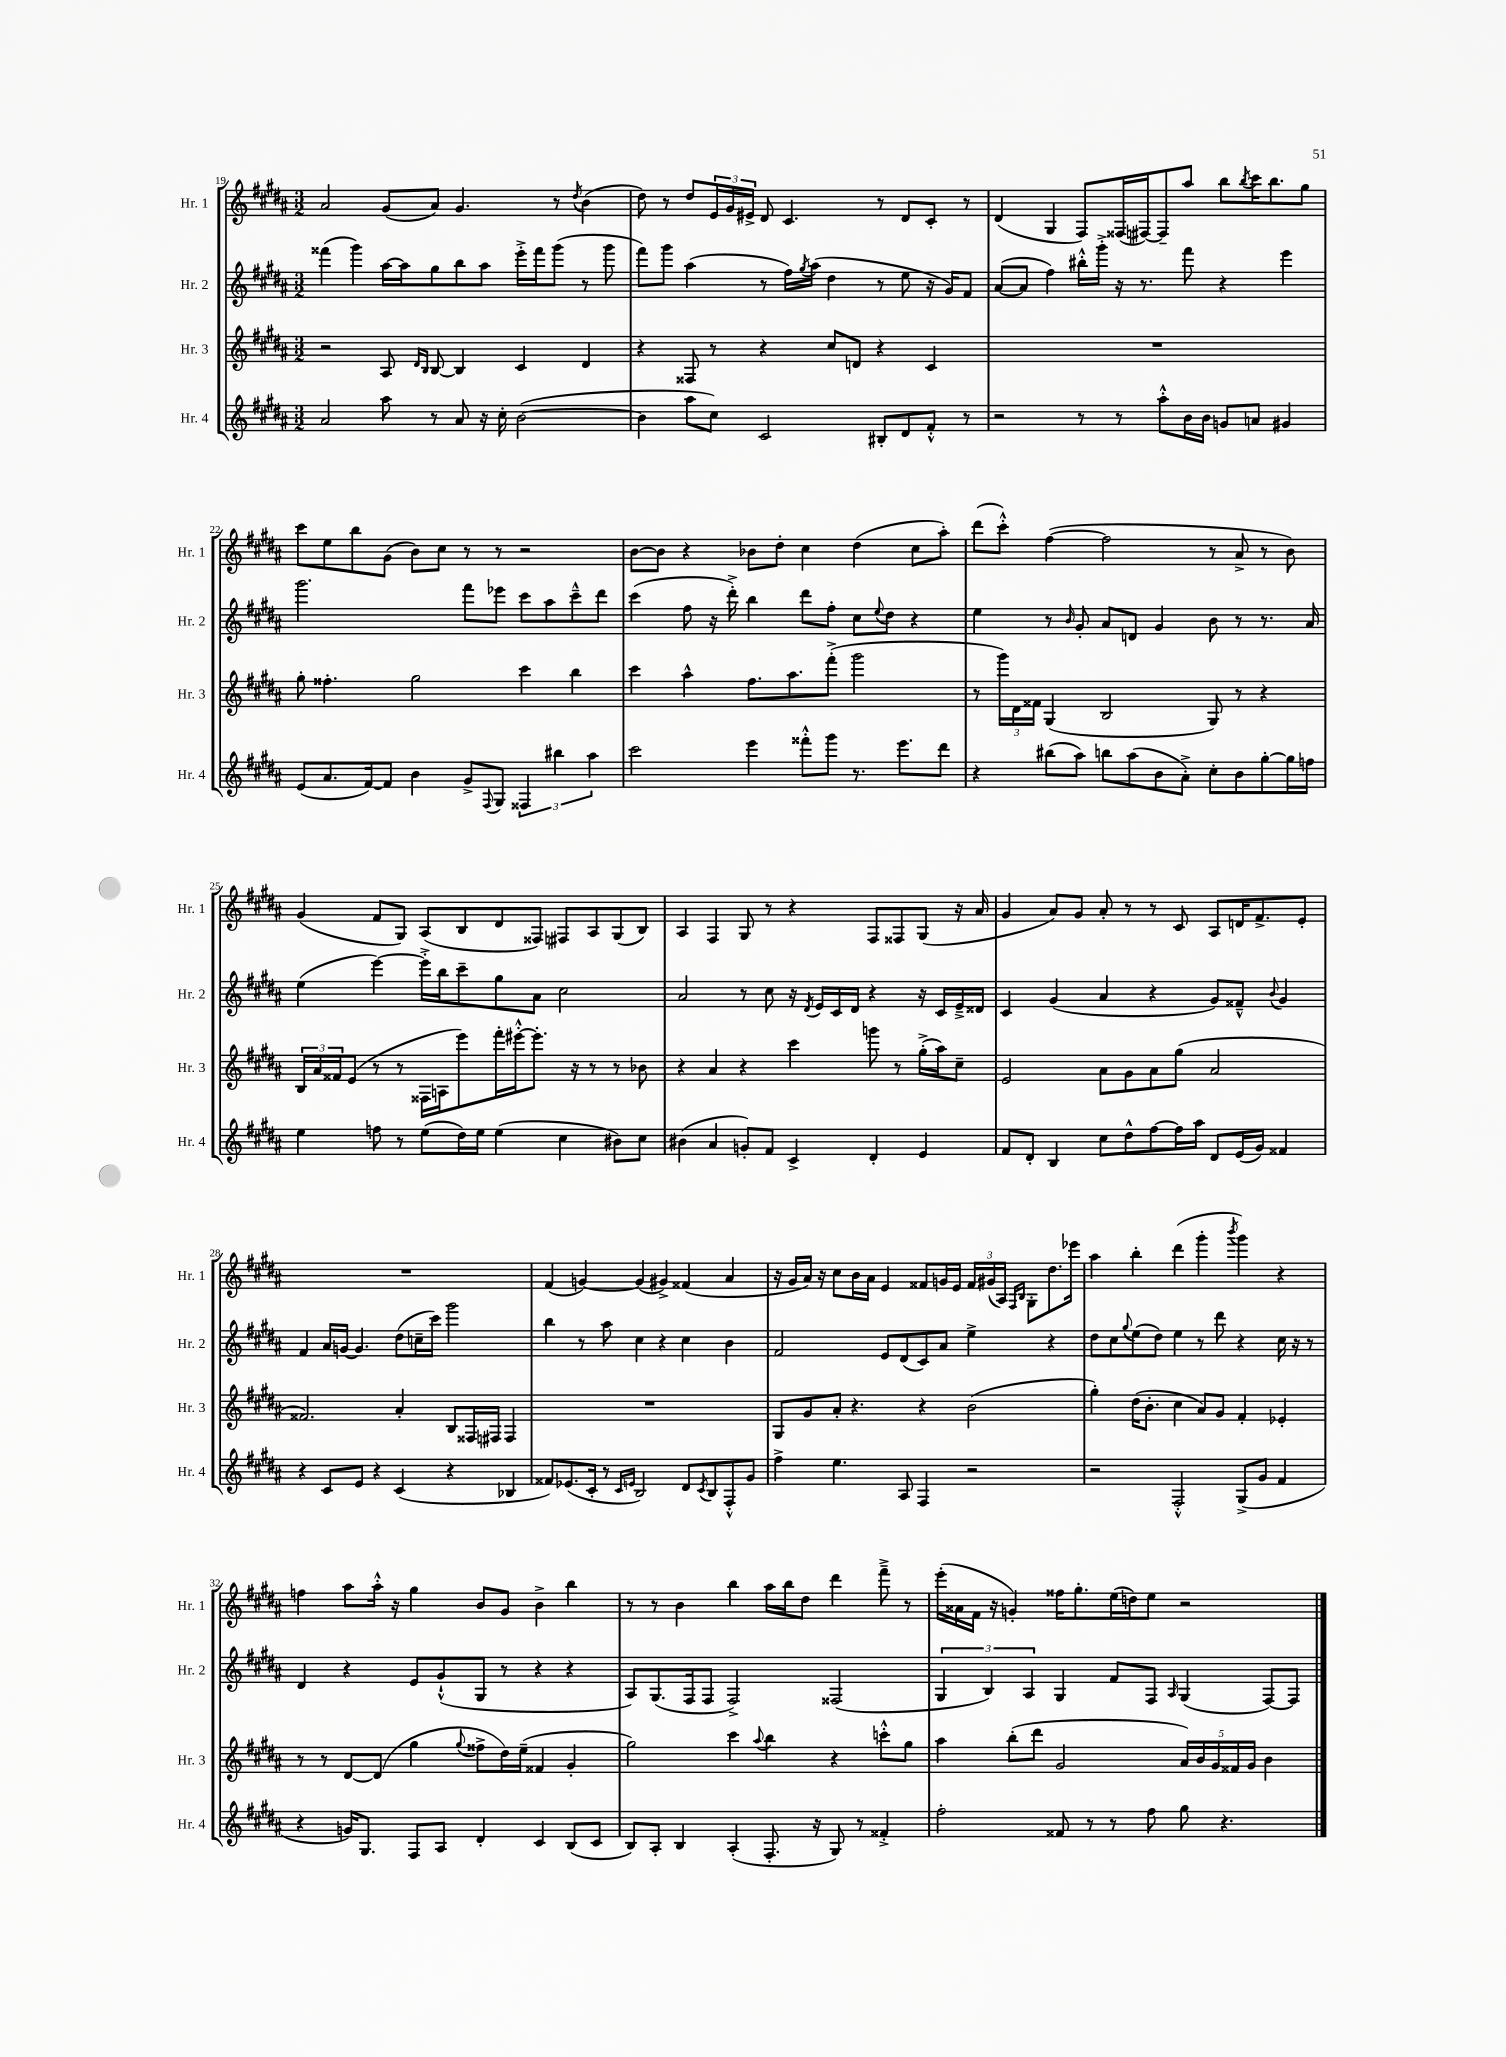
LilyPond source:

<<
\new StaffGroup <<
\new Staff = "s0" \with { instrumentName = "Hr. 1" shortInstrumentName = "Hr. 1" } {
    \clef treble \key b \major \numericTimeSignature \time 3/2
    ais'2 gis'8( ais'8) gis'4. r8 \acciaccatura { dis''8 } b'4( |
    dis''8) r8 dis''8 \tuplet 3/2 { e'16 gis'16 eis'16-> } dis'8 cis'4. r8 dis'8 cis'8-. r8 |
    dis'4( gis4 fis8) fisis16( fis16~) fis8-- ais''8 b''8 \acciaccatura { b''8 } cis'''16 b''8. gis''8 |
    cis'''8 e''8 b''8 gis'8( b'8) cis''8 r8 r8 r2 |
    b'8~ b'8 r4 bes'8 dis''8-. cis''4 dis''4( cis''8 ais''8-.) |
    dis'''8( cis'''8-.-^) fis''4~( fis''2 r8 ais'8-> r8 b'8) |
    gis'4( fis'8 gis8) ais8( b8 dis'8 fisis8) fis8 ais8 gis8( b8) |
    ais4 fis4 gis8 r8 r4 fis8 fisis8 gis8( r16 ais'16 |
    gis'4 ais'8) gis'8 ais'8-. r8 r8 cis'8 ais8 d'16 fis'8.-> e'8-. |
    R1. |
    fis'4( g'4~) g'4( gis'4->) fisis'4( ais'4 |
    r16 gis'16 ais'16) r16 cis''8 b'16 ais'16 e'4 fisis'8 g'16 e'16 \tuplet 3/2 { fisis'16 gis'16( ais16) } \grace { fis16 b16 } gis8-. dis''8. ees'''16 |
    ais''4 b''4-. dis'''4( gis'''4-. \acciaccatura { b'''8 } gis'''4) r4 |
    f''4 ais''8 ais''16-.-^ r16 gis''4 b'8 gis'8 b'4-> b''4 |
    r8 r8 b'4 b''4 ais''16 b''16 dis''8 dis'''4 fis'''8---> r8 |
    e'''16-.( aisis'16 fis'16 r16 g'4-.) fisis''16 gis''8.-. e''16( d''16) e''8 r2 \bar "|." |
}
\new Staff = "s1" \with { instrumentName = "Hr. 2" shortInstrumentName = "Hr. 2" } {
    \clef treble \key b \major \numericTimeSignature \time 3/2
    fisis'''4( gis'''4) ais''16~ ais''16 gis''8 b''8 ais''8 e'''16-.-> fisis'''16 gis'''8( r8 gis'''8 |
    fis'''8) gis'''8 ais''4( r8 fis''16) \acciaccatura { gis''8 } ais''16( dis''4 r8 e''8 r16 gis'16) fis'8 |
    ais'8~( ais'8 fis''4) bis''16-.-^ gis'''16-.-> r16 r8. fis'''8 r4 e'''4 |
    gis'''2. fis'''8 ees'''8 cis'''8 ais''8 cis'''8---^ dis'''8 |
    cis'''4( fis''8 r16 dis'''16-.->) b''4 dis'''8 fis''8-. cis''8 \appoggiatura { e''8 } dis''8 r4 |
    e''4 r8 \grace { b'16 } gis'8-. ais'8 d'8 gis'4 b'8 r8 r8. ais'16 |
    e''4( e'''4~) e'''16-.-> b''16 cis'''8-- gis''8 ais'8 cis''2 |
    ais'2 r8 cis''8 r16 \acciaccatura { dis'8 } e'16 cis'16 dis'16 r4 r16 cis'16 e'16---> disis'16 |
    cis'4 gis'4( ais'4 r4 gis'8) fisis'8---^ \appoggiatura { b'8 } gis'4 |
    fis'4 ais'16 g'16~ g'4. dis''8( c''16-- cis'''16) gis'''2 |
    b''4 r8 ais''8 cis''4 r4 cis''4 b'4 |
    fis'2 e'8 dis'8( cis'8) ais'8 e''4-> r4 |
    dis''8 cis''8 \appoggiatura { gis''8 } e''8( dis''8) e''4 r8 dis'''8 r4 cis''16 r16 r8 |
    dis'4 r4 e'8 gis'8-!-^( gis8 r8 r4 r4 |
    ais8) gis8.( fis16 fis8 fis2->) fisis2( |
    \tuplet 3/2 { gis4 b4) ais4 } gis4 fis'8 fis8 \grace { ais16 } gis4( fis8~) fis8 \bar "|." |
}
\new Staff = "s2" \with { instrumentName = "Hr. 3" shortInstrumentName = "Hr. 3" } {
    \clef treble \key b \major \numericTimeSignature \time 3/2
    r2 ais8 \grace { dis'16 b16 } b8~ b4 cis'4 dis'4 |
    r4 fisis8 r8 r4 cis''8 d'8 r4 cis'4 |
    R1. |
    gis''8-. fisis''4.-. gis''2 cis'''4 b''4 |
    cis'''4 ais''4-^ fis''8. ais''8. fis'''8-.->( gis'''2 |
    r8 \tuplet 3/2 { gis'''16) dis'16 fisis'16 } gis4( b2 gis8) r8 r4 |
    \tuplet 3/2 { b16 ais'16 fisis'16 } e'8( r8 r8 fisis16 a16 e'''8) fis'''16-. eis'''16~-.-^ eis'''8.-. r16 r8 r8 bes'8 |
    r4 ais'4 r4 cis'''4 g'''8 r8 gis''16-.->( ais''16) cis''8-- |
    e'2 ais'8 gis'8 ais'8 gis''8( ais'2 |
    fisis'2.) ais'4-. b8 fisis16 fis16 fis4 |
    R1. |
    gis8 gis'8 ais'8-. r4. r4 b'2( |
    gis''4-.) dis''16( b'8.-. cis''4 ais'8) gis'8 fis'4-. ees'4-. |
    r8 r8 dis'8~ dis'8( gis''4 \appoggiatura { gis''8 } fisis''8-> dis''16) e''16--( fisis'4 gis'4-. |
    gis''2) cis'''4 \appoggiatura { ais''8 } b''4 r4 c'''8-.-^ gis''8 |
    ais''4 b''8-.( dis'''8 gis'2 \tuplet 5/4 { ais'16) b'16 gis'16 fisis'16 gis'16 } b'4 \bar "|." |
}
\new Staff = "s3" \with { instrumentName = "Hr. 4" shortInstrumentName = "Hr. 4" } {
    \clef treble \key b \major \numericTimeSignature \time 3/2
    ais'2 ais''8 r8 ais'8 r16 cis''16-. b'2~( |
    b'4 ais''8 cis''8) cis'2 bis8-. dis'8 fis'8-.-^ r8 |
    r2 r8 r8 ais''8-.-^ b'16 b'16 g'8 a'8 gis'4 |
    e'8( ais'8. fis'16~) fis'8 b'4 gis'8-> \appoggiatura { fis8 } gis8 \tuplet 3/2 { fisis4 bis''4 ais''4 } |
    cis'''2 e'''4 fisis'''8-.-^ gis'''8 r8. e'''8. dis'''8 |
    r4 bis''8( ais''8) b''8 ais''8( b'8 ais'8-.->) cis''8-. b'8 gis''8~-. gis''16 f''16 |
    e''4 f''8 r8 e''8( dis''16) e''16 e''4( cis''4 bis'8) cis''8 |
    bis'4( ais'4 g'8-.) fis'8 cis'4-> dis'4-. e'4 |
    fis'8 dis'8-. b4 cis''8 dis''8-^ fis''8~ fis''16 ais''16 dis'8 e'16( gis'16) fisis'4 |
    r4 cis'8 e'8 r4 cis'4( r4 bes4 |
    fisis'8) ees'8.( cis'16-. r8 \grace { cis'16 e'16 } b2) dis'8 \acciaccatura { cis'8 } b8 fis8-.-^ gis'8 |
    fis''4-> e''4. ais8 fis4 r2 |
    r2 fis2-.-^ gis8->( gis'8 fis'4 |
    r4 g'16) gis8. fis8 ais8 dis'4-. cis'4 b8( cis'8 |
    b8) ais8-. b4 ais4-.( fis8.-. r16 gis8) r8 fisis'4-.-> |
    fis''2-. fisis'8 r8 r8 fis''8 gis''8 r4. \bar "|." |
}
>>
>>
\layout { \context { \Score currentBarNumber = #19 } }
